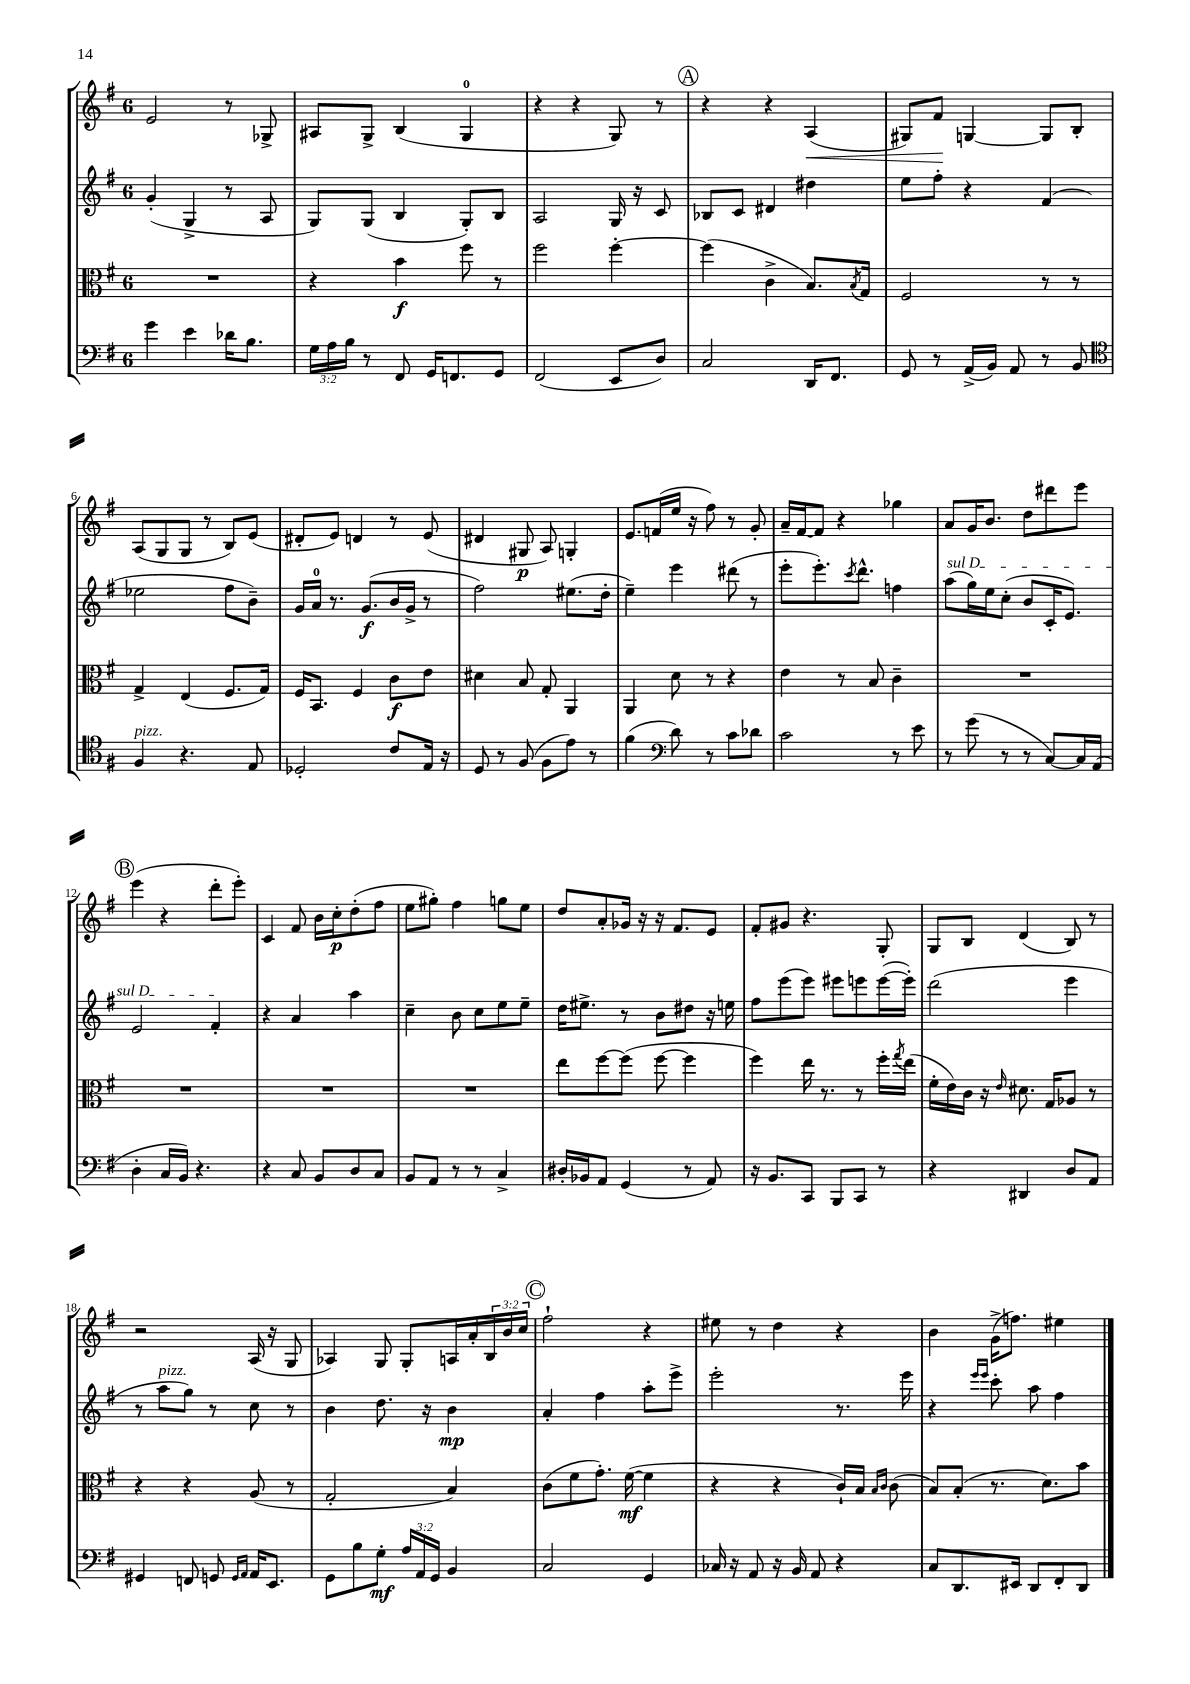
<<
\new StaffGroup <<
\new Staff = "s0" {
    \clef treble \key g \major \once \override Staff.TimeSignature.style = #'single-digit \time 6/8 \override Staff.TupletNumber.text = #tuplet-number::calc-fraction-text
    e'2 r8 ges8-> |
    ais8 g8-> b4( g4-0 |
    r4 r4 g8) r8 |
    \mark \markup { \circle "A" } r4 r4 a4\<( |
    gis8) fis'8\! g4~ g8 b8-. |
    a8( g8 g8 r8 b8) e'8( |
    dis'8-. e'8) d'4 r8 e'8( |
    dis'4 gis8\p a8) g4-. |
    e'8. f'16( e''16 r16 fis''8) r8 g'8-. |
    a'16-- fis'16~ fis'8 r4 ges''4 |
    a'8 g'16 b'8. d''8 dis'''8 e'''8 |
    \mark \markup { \circle "B" } e'''4( r4 d'''8-. e'''8-.) |
    c'4 fis'8 b'16 c''16-.\p d''8-.( fis''8 |
    e''8 gis''8-.) fis''4 g''8 e''8 |
    d''8 a'8-. ges'16 r16 r16 fis'8. e'8 |
    fis'8-. gis'8 r4. g8-. |
    g8 b8 d'4( b8) r8 |
    r2 a16( r16 g8 |
    aes4) g8 g8-. a16 a'16-. \tuplet 3/2 { b16 b'16 c''16 } |
    \mark \markup { \circle "C" } fis''2-! r4 |
    eis''8 r8 d''4 r4 |
    b'4 g'16->( f''8.) eis''4 \bar "|." |
}
\new Staff = "s1" {
    \clef treble \key g \major \once \override Staff.TimeSignature.style = #'single-digit \time 6/8
    g'4-.( g4-> r8 a8 |
    g8) g8( b4 g8-.) b8 |
    a2 g16 r16 c'8 |
    \mark \markup { \circle "A" } bes8 c'8 dis'4 dis''4 |
    e''8 fis''8-. r4 fis'4( |
    ees''2 fis''8 b'8--) |
    g'16 a'16-0 r8. g'8.\f( b'16 g'16-> r8 |
    fis''2) eis''8.( d''16-. |
    e''4--) e'''4 dis'''8( r8 |
    e'''8-. e'''8.-.) \acciaccatura { c'''8 } d'''8.-^ f''4 |
    \once \override TextSpanner.bound-details.left.text = \markup { \italic "sul D" } a''8\startTextSpan( g''16) e''16 c''8-.( b'8 c'16-. e'8.) |
    \mark \markup { \circle "B" } e'2 fis'4-.\stopTextSpan |
    r4 a'4 a''4 |
    c''4-- b'8 c''8 e''8 e''8-- |
    d''16 eis''8.-> r8 b'8 dis''8 r16 e''16 |
    fis''8 e'''8( e'''8) eis'''8 e'''8 e'''16~( e'''16-.) |
    d'''2( e'''4 |
    r8 a''8^\markup { \italic "pizz." } g''8) r8 c''8 r8 |
    b'4 d''8. r16 b'4\mp |
    \mark \markup { \circle "C" } a'4-. fis''4 a''8-. e'''8-> |
    e'''2-. r8. e'''16 |
    r4 \grace { e'''16 e'''16 } c'''8-. a''8 fis''4 \bar "|." |
}
\new Staff = "s2" {
    \clef alto \key g \major \once \override Staff.TimeSignature.style = #'single-digit \time 6/8
    R2. |
    r4 b'4\f fis''8 r8 |
    fis''2 fis''4~-. |
    \mark \markup { \circle "A" } fis''4( c'4-> b8.) \acciaccatura { b8 } g16 |
    fis2 r8 r8 |
    g4-> e4( fis8. g16) |
    fis16 b,8. fis4 c'8\f e'8 |
    dis'4 b8 g8-. a,4 |
    a,4 d'8 r8 r4 |
    e'4 r8 b8 c'4-- |
    R2. |
    \mark \markup { \circle "B" } R2. |
    R2. |
    R2. |
    e''8 fis''8~ fis''8( fis''8~ fis''4 |
    fis''4) e''16 r8. r8 fis''16-. \acciaccatura { g''8 } e''16( |
    fis'16-. e'16) c'16 r16 \grace { e'16 } dis'8. g16 aes8 r8 |
    r4 r4 a8( r8 |
    g2-. b4) |
    \mark \markup { \circle "C" } c'8( fis'8 g'8.-.) fis'16~\mf( fis'4 |
    r4 r4 c'16-!) b16 \grace { b16 c'16 } c'8( |
    b8) b8-.( r8. d'8.) b'8 \bar "|." |
}
\new Staff = "s3" {
    \clef bass \key g \major \once \override Staff.TimeSignature.style = #'single-digit \time 6/8 \override Staff.TupletNumber.text = #tuplet-number::calc-fraction-text
    g'4 e'4 des'16 b8. |
    \tuplet 3/2 { g16 a16 b16 } r8 fis,8 g,16 f,8. g,8 |
    fis,2( e,8 d8) |
    \mark \markup { \circle "A" } c2 d,16 fis,8. |
    g,8 r8 a,16->( b,16) a,8 r8 b,8 |
    \clef tenor fis4^\markup { \italic "pizz." } r4. e8 |
    des2-. c'8 e16 r16 |
    d8 r8 fis8( fis8 e'8) r8 |
    fis'4( \clef bass d'8) r8 c'8 des'8 |
    c'2 r8 e'8 |
    r8 g'8( r8 r8 c8~) c16 a,16( |
    \mark \markup { \circle "B" } d4-. c16 b,16) r4. |
    r4 c8 b,8 d8 c8 |
    b,8 a,8 r8 r8 c4-> |
    dis16-. bes,16 a,8 g,4( r8 a,8) |
    r16 b,8. c,8 b,,8 c,8 r8 |
    r4 dis,4 d8 a,8 |
    gis,4 f,8 g,8 \grace { g,16 a,16 } a,16 e,8. |
    g,8 b8 g8-.\mf \tuplet 3/2 { a16 a,16 g,16 } b,4 |
    \mark \markup { \circle "C" } c2 g,4 |
    ces16 r16 a,8 r16 b,16 a,8 r4 |
    c8 d,8. eis,16 d,8 fis,8-. d,8 \bar "|." |
}
>>
>>
